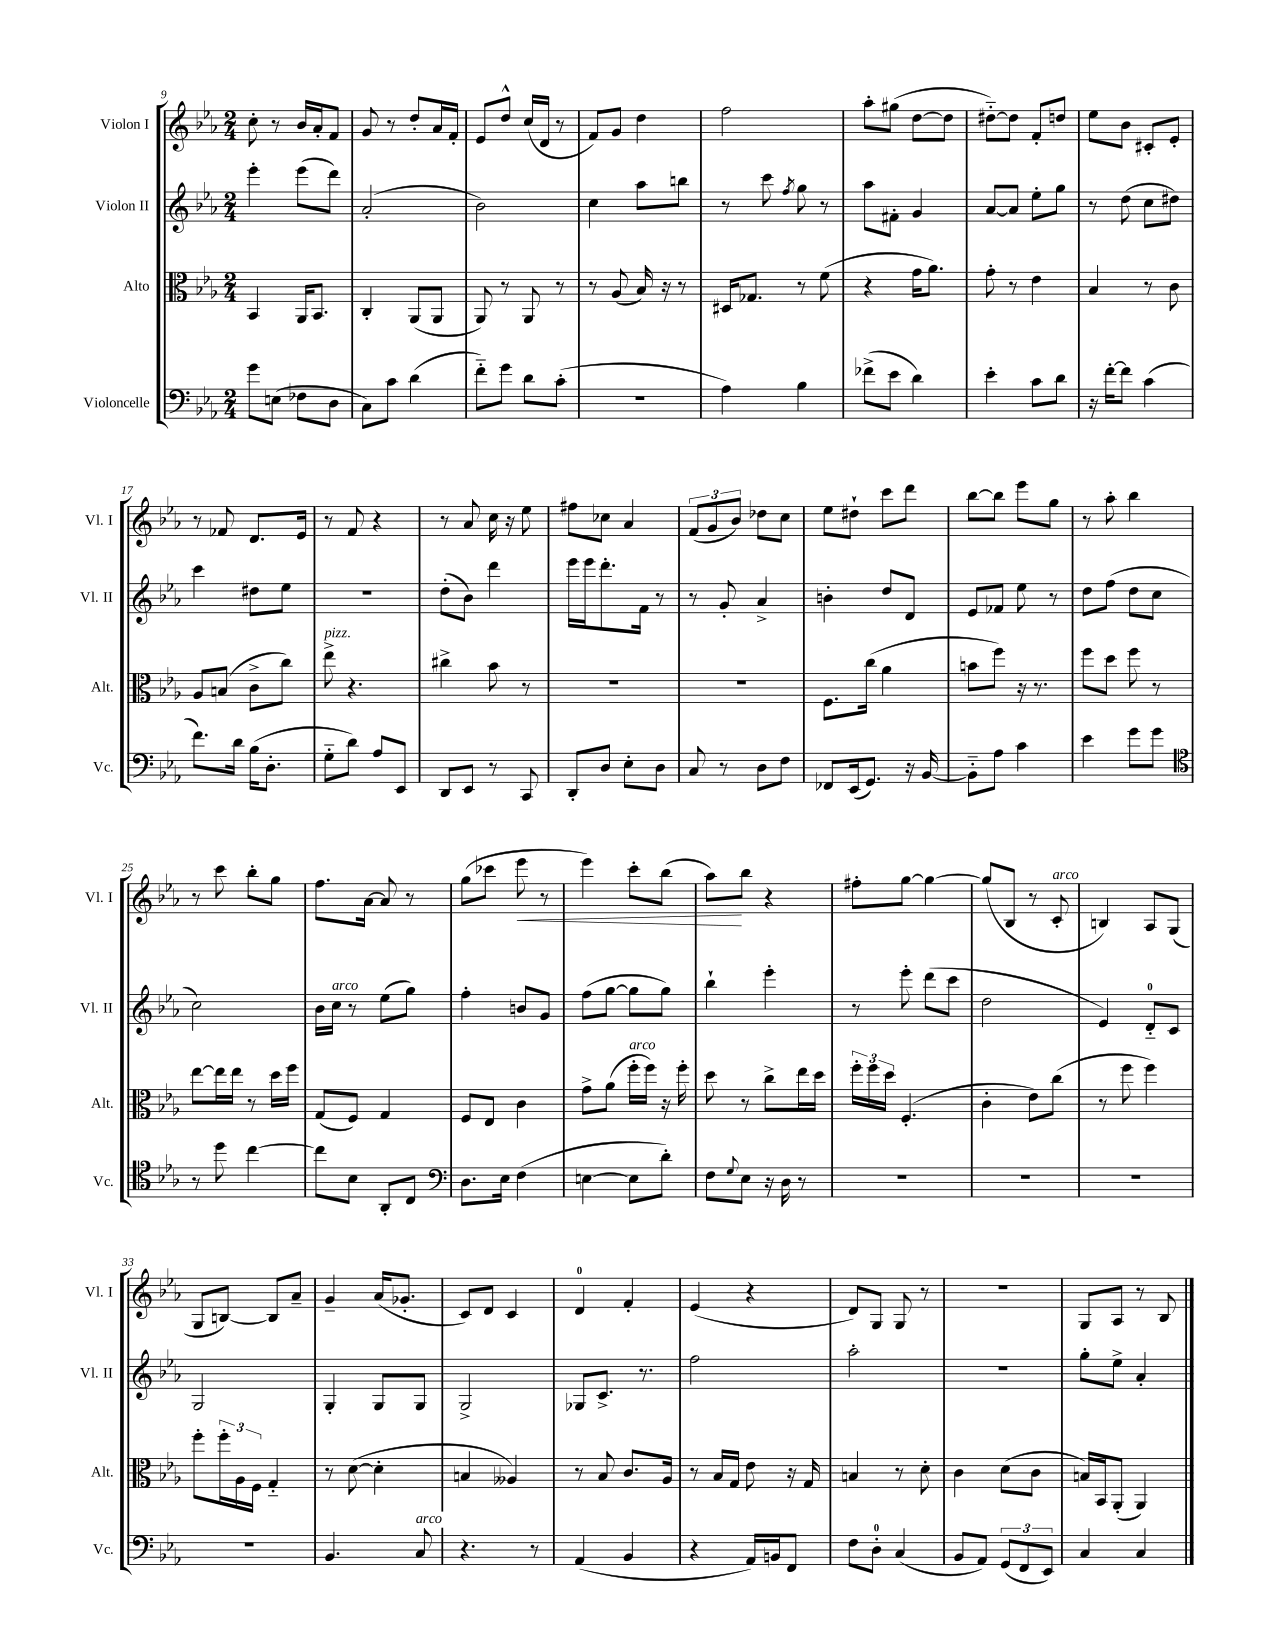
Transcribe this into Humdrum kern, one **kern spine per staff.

**kern	**kern	**kern	**kern	**dynam
*part4	*part3	*part2	*part1	*part1
*staff4	*staff3	*staff2	*staff1	*staff1
*I"Violoncelle	*I"Alto	*I"Violon II	*I"Violon I	*
*I'Vc.	*I'Alt.	*I'Vl. II	*I'Vl. I	*
*clefF4	*clefC3	*clefG2	*clefG2	*
*k[b-e-a-]	*k[b-e-a-]	*k[b-e-a-]	*k[b-e-a-]	*
*M2/4	*M2/4	*M2/4	*M2/4	*
=9	=9	=9	=9	=9
8g\L	4BB-/	4eee-'\	8cc'\	.
(8En\J	.	.	8r	.
8F-X\L	16AA-/KL	(8eee-\L	16b-/LL	.
.	8.BB-/J	.	16a-'/J	.
8D\J	.	8ddd\J)	8f/J	.
=10	=10	=10	=10	=10
8C\L)	4C'/	(2a-'/	8g/	.
8c\J	.	.	8r	.
(4d\	(8AA-/L	.	8dd'/L	.
.	8AA-/J	.	16a-/L	.
.	.	.	16f'/JJ	.
=11	=11	=11	=11	=11
8f\L)	8AA-/)	2b-\)	8e-/L	.
8g\J	8r	.	8dd^^/J	.
8d\L	8AA-/	.	(16cc/LL	.
.	.	.	16d/JJ	.
(8c'\J	8r	.	8r	.
=12	=12	=12	=12	=12
2r	8r	4cc\	8f/L)	.
.	(8A-/	.	8g/J	.
.	16B-/)	8aa-\L	4dd\	.
.	16r	.	.	.
.	8r	8bbn\J	.	.
=13	=13	=13	=13	=13
4A-\)	16D#X/KL	8r	2ff\	.
.	8.G-X/J	.	.	.
.	.	8ccc\	.	.
.	.	8qff/	.	.
4B-\	8r	8gg\	.	.
.	(8f\	8r	.	.
=14	=14	=14	=14	=14
(8f-X^\L	4r	8aa-\L	8aa-'\L	.
8e-\J	.	8f#X'\J	(8gg#X\J	.
4d\)	16g\KL	4g/	[8dd\L	.
.	8.a-\J)	.	.	.
.	.	.	8dd\J]	.
=15	=15	=15	=15	=15
4e-'\	8g'\	[8a-/L	[8dd#X\L)	.
.	8r	8a-/J]	8dd#\J]	.
8c\L	4e-\	8ee-'\L	8f'/L	.
8d\J	.	8gg\J	8ddn/J	.
=16	=16	=16	=16	=16
16r	4B-/	8r	8ee-\L	.
[16f'\KL	.	.	.	.
8f\J]	.	(8dd\	8b-\J	.
(4c\	8r	8cc\L	8c#X'/L	.
.	8c\	8dd#X\J)	8e-'/J	.
!!LO:LB:g=z
=17	=17	=17	=17	=17
8.f\L)	8A-/L	4ccc\	8r	.
.	(8Bn/J	.	8f-X/	.
16d\Jk	.	.	.	.
(16B-\KL	8c^\L	8dd#X\L	8.d/L	.
8.D'\J	.	.	.	.
.	8cc\J)	8ee-\J	.	.
.	.	.	16e-/Jk	.
=18	=18	=18	=18	=18
!	!LO:TX:a:i:t=pizz.	!	!	!
8G\L	8ee-^\	2r	8r	.
8d\J)	4.r	.	8f/	.
8A-/L	.	.	4r	.
8EE-/J	.	.	.	.
=19	=19	=19	=19	=19
8DD/L	4cc#X^\	(8dd'\L	8r	.
8EE-/J	.	8b-\J)	8a-/	.
8r	8b-\	4ddd\	16cc\	.
.	.	.	16r	.
8CC/	8r	.	8ee-\	.
=20	=20	=20	=20	=20
8DD'/L	2r	16eee-\LL	8ff#X\L	.
.	.	16eee-\J	.	.
8D/J	.	8.ddd'\	8cc-X\J	.
8E-'\L	.	.	4a-/	.
.	.	16f\Jk	.	.
8D\J	.	8r	.	.
=21	=21	=21	=21	=21
8C/	2r	8r	(12f/L	.
.	.	.	12g/	.
8r	.	8g'/	.	.
.	.	.	12b-/J)	.
8D\L	.	4a-^/	8dd-X\L	.
8F\J	.	.	8cc\J	.
=22	=22	=22	=22	=22
8FF-X/L	8.F\L	4bn'\	8ee-\L	.
(16EE-/k	.	.	8dd#X`\J	.
8.GG/J)	(16cc\Jk	.	.	.
.	4a-\	8dd/L	8ccc\L	.
16r	.	8d/J	8ddd\J	.
[16BB-/	.	.	.	.
=23	=23	=23	=23	=23
8BB-\L]	8bn\L	8e-/L	[8bb-\L	.
8A-\J	8ff\J)	8f-X/J	8bb-\J]	.
4c\	16r	8ee-\	8eee-\L	.
.	8.r	.	.	.
.	.	8r	8gg\J	.
=24	=24	=24	=24	=24
4e-\	8ff\L	8dd\L	8r	.
.	8dd\J	(8ff\J	8aa-'\	.
8g\L	8ff\	8dd\L	4bb-\	.
8g\J	8r	8cc\J	.	.
!!LO:LB:g=z
=25	=25	=25	=25	=25
*clefC4	*	*	*	*
8r	[8ee-\L	2cc\)	8r	.
8dd\	16ee-\L]	.	8ccc\	.
.	16ee-\JJ	.	.	.
[4cc\	8r	.	8bb-'\L	.
.	16dd\LL	.	8gg\J	.
.	16ff\JJ	.	.	.
=26	=26	=26	=26	=26
8cc\L]	(8G/L	16b-\LL	8.ff\L	.
!	!	!LO:TX:a:i:t=arco	!	!
.	.	16cc\JJ	.	.
8B-\J	8F/J)	8r	.	.
.	.	.	[16a-\Jk	.
8AA-'/L	4G/	(8ee-\L	8a-/]	.
8C/J	.	8gg\J)	8r	.
=27	=27	=27	=27	=27
*clefF4	*	*	*	*
8.D\L	8F/L	4ff'\	(8gg\L	.
.	8E-/J	.	8ccc-X\J	.
16E-\Jk	.	.	.	.
!	!	!	!	!LO:HP:b
(4F\	4c\	8bn/L	8eee-\	<
.	.	8g/J	8r	.
=28	=28	=28	=28	=28
[4En\	8g^\L	(8ff\L	4eee-\)	.
.	(8a-\J	[8gg\J	.	.
!	!LO:TX:a:i:t=arco	!	!	!
8E\L]	16ff'\LL	8gg\L]	8ccc'\L	.
.	16ff\JJ)	.	.	.
8d'\J)	16r	8gg\J)	(8bb-\J	.
.	16ff'\	.	.	.
=29	=29	=29	=29	=29
8F\L	8dd\	4bb-`\	8aa-\L)	.
8qqG/	.	.	.	.
8E-\J	8r	.	8bb-\J	[
16r	8cc^\L	4eee-'\	4r	.
16D\	.	.	.	.
8r	16ee-\L	.	.	.
.	16dd\JJ	.	.	.
=30	=30	=30	=30	=30
2r	24ff'\LL	8r	8ff#X'\L	.
.	24ff\	.	.	.
.	24dd\JJ	.	.	.
.	(4.F'/	8eee-'\	[8gg\J	.
.	.	(8ddd\L	4gg\_	.
.	.	8ccc\J	.	.
=31	=31	=31	=31	=31
2r	4c'\	2dd\	(8gg/L]	.
.	.	.	8B-/J	.
.	8e-\L)	.	8r	.
!	!	!	!LO:TX:a:i:t=arco	!
.	(8cc\J	.	8c'/	.
=32	=32	=32	=32	=32
2r	8r	4e-/)	4Bn/)	.
.	8ff\	.	.	.
.	4ff\)	8d/L	8A-/L	.
.	.	8c/J	(8G/J	.
!!LO:LB:g=z
=33	=33	=33	=33	=33
2r	8ff'\L	2G/	8G/L	.
.	24ff'\L	.	[8Bn/J)	.
.	24A-\	.	.	.
.	24F\JJ	.	.	.
.	4G/	.	8B/L]	.
.	.	.	8a-~/J	.
=34	=34	=34	=34	=34
4.BB-/	8r	4G'/	4g~/	.
.	([8d\	.	.	.
.	4d'\]	8G/L	(16a-/KL	.
.	.	.	8.g-X'/J	.
!LO:TX:a:i:t=arco	!	!	!	!
8C/	.	8G/J	.	.
=35	=35	=35	=35	=35
4.r	4Bn/	2G^/	8c/L)	.
.	.	.	8d/J	.
.	4A--X/)	.	4c/	.
8r	.	.	.	.
=36	=36	=36	=36	=36
(4AA-/	8r	8G-X/L	4d/	.
.	8B-/	8.c^/J	.	.
4BB-/	8.c/L	.	4f'/	.
.	.	8.r	.	.
.	16A-/Jk	.	.	.
=37	=37	=37	=37	=37
4r	8r	2ff\	(4e-/	.
.	16B-/LL	.	.	.
.	16G/JJ	.	.	.
16AA-/LL)	8e-\	.	4r	.
16BBn/J	.	.	.	.
8FF/J	16r	.	.	.
.	16G/	.	.	.
=38	=38	=38	=38	=38
8F\L	4Bn/	2aa-'\	8d/L)	.
8D'\J	.	.	8G/J	.
(4C/	8r	.	8G/	.
.	8d'\	.	8r	.
=39	=39	=39	=39	=39
8BB-/L	4c\	2r	2r	.
8AA-/J)	.	.	.	.
(12GG/L	(8d\L	.	.	.
12FF/	.	.	.	.
.	8c\J	.	.	.
12EE-/J)	.	.	.	.
=40	=40	=40	=40	=40
4C/	16Bn/LL)	8gg'\L	8G/L	.
.	16BB-/J	.	.	.
.	(8AA-'/J	8ee-^\J	8A-/J	.
4C/	4AA-/)	4a-'/	8r	.
.	.	.	8B-/	.
==	==	==	==	==
*-	*-	*-	*-	*-
